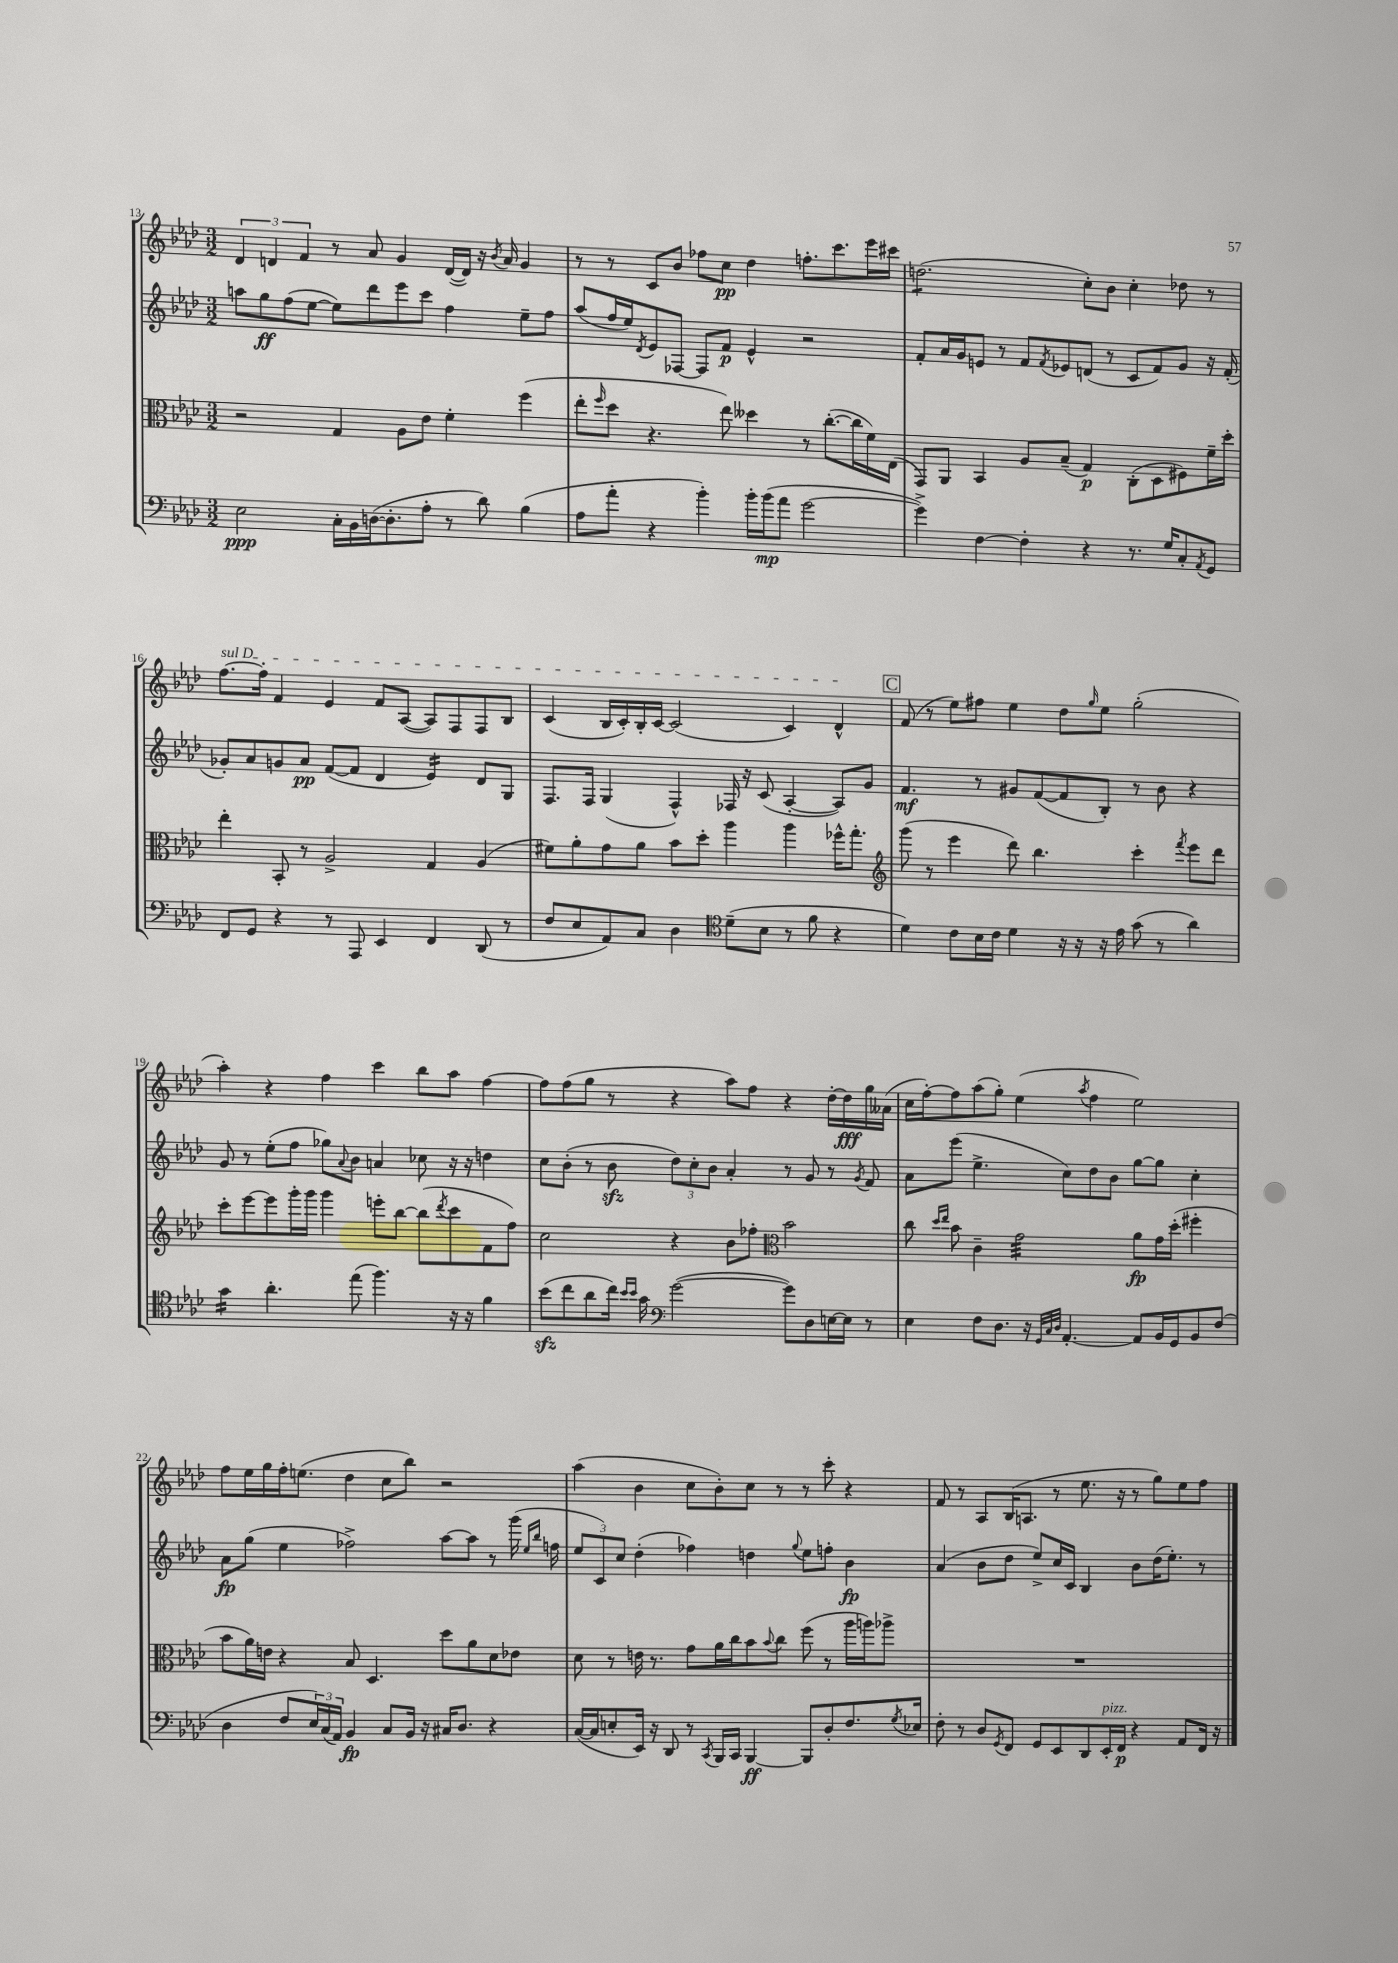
<<
\new StaffGroup <<
\new Staff = "s0" {
    \clef treble \key aes \major \numericTimeSignature \time 3/2
    \tuplet 3/2 { des'4 d'4 f'4 } r8 aes'8 g'4 d'16~( d'16) r16 \acciaccatura { bes'8 } aes'16 g'4 |
    r8 r8 c'8 bes'8 fes''8 c''8\pp des''4 f''8.-. c'''8. ees'''16 cis'''16 |
    d''2.:8( c''8-.) bes'8 c''4-. des''8 r8 |
    \once \override TextSpanner.bound-details.left.text = \markup { \italic "sul D" } f''8.~\startTextSpan f''16-. f'4 ees'4 f'8 aes8~( aes8) f8 f8 bes8 |
    c'4( bes16 c'16-.) bes16-. c'16~ c'2( c'4) des'4-^\stopTextSpan |
    \mark \markup { \box "C" } f'8( r8 ees''8) fis''8 ees''4 des''8 \grace { g''16 } ees''8 g''2-.( |
    aes''4-.) r4 f''4 c'''4 bes''8 aes''8 f''4~ |
    f''8 f''8( g''8 r8 r4 aes''8) f''8 r4 des''16~-. des''16\fff g''16 aeses'16( |
    c''16 f''16~-.) f''8 aes''8( g''8-.) ees''4( \acciaccatura { aes''8 } f''4 ees''2) |
    f''8 ees''16 g''16 f''16-. e''8.( des''4 c''8 bes''8) r2 |
    aes''4( bes'4 c''8 bes'8-.) c''8 r8 r8 c'''8-. r4 |
    f'8 r8 aes8 bes16( a8. r8 ees''8. r16 r8 g''8) ees''8 f''8 \bar "|." |
}
\new Staff = "s1" {
    \clef treble \key aes \major \numericTimeSignature \time 3/2
    a''8 g''8\ff f''8( ees''8~ ees''8) des'''8 ees'''8 c'''8 f''4 ees''8-- f''8 |
    aes''8( f''16 ees''16) \acciaccatura { des'8 } ees'8 fes8~ fes8 f'8\p ees'4-^ r2 |
    f'8-. aes'16 g'16 e'8 r8 f'8 \acciaccatura { f'8 } ees'8 d'8( r8 c'8 f'8) g'8 r16 f'16-.( |
    ges'8-.) aes'8 g'8 aes'8\pp f'8~( f'8 des'4 ees'4:16) des'8 g8 |
    f8. f16 g4( f4-^) fes16 r16 c'8( aes4~-. aes8) g'8 |
    \mark \markup { \box "C" } f'4.\mf r8 gis'8 f'8~( f'8 bes8-.) r8 bes'8 r4 |
    g'8 r8 ees''8-.( f''8 ges''8) \appoggiatura { aes'8 } bes'8 a'4 ces''8 r16 r16 d''4 |
    c''8 bes'8-.( r8 bes'8\sfz \tuplet 3/2 { des''8) c''8-. bes'8 } aes'4-. r8 g'8 r8 \acciaccatura { g'8 } f'8 |
    aes'8 ees'''8( ees''4.-> c''8) des''8 bes'8 g''8~ g''8 c''4-. |
    aes'8\fp g''8( ees''4 fes''2->) aes''8~ aes''8 r8 g'''16( \grace { ees''16 bes''16 } f''16 |
    \tuplet 3/2 { ees''8 c'8) c''8 } des''4-.( fes''4) d''4 \appoggiatura { g''8 } ees''8 f''8-. bes'4\fp |
    aes'4( bes'8 des''8 ees''8->) c''16 c'16 bes4 bes'8 des''16( ees''8.-.) r8 \bar "|." |
}
\new Staff = "s2" {
    \clef alto \key aes \major \numericTimeSignature \time 3/2
    r2 g4 aes8 ees'8 f'4-. f''4( |
    ees''8-. \grace { f''16 } des''8 r4. ees''8) deses''4 r8 c''8.~-.( c''16 f'16) ees16( |
    g,8) aes,8 bes,4 aes8 bes8--( g4\p) c8-.( des8 fis8) f'16-- des''16-. |
    ees''4-. bes,8-. r8 aes2-> g4 aes4( |
    fis'8) aes'8-. g'8 aes'8 bes'8 des''8-. aes''4 aes''4 fes''16-^ g''8.-. |
    \mark \markup { \box "C" } \clef treble g'''8( r8 ees'''4 des'''8) bes''4. c'''4-. \acciaccatura { f'''8 } ees'''8 des'''8 |
    c'''8-. ees'''8~ ees'''8 g'''16-. g'''16 g'''4 e'''8-. bes''8~ bes''8( \acciaccatura { des'''8 } c'''8 f'8 f''8) |
    c''2 r4 bes'8 fes''8-. \clef alto bes'2 |
    c''8 \grace { des''16 ees''16 } bes'8 c'4-- g'2:32 aes'8\fp g'16 des''16-.( fis''4-. |
    bes'8 aes'16) e'16 r4 bes8 des4. des''8 aes'8 des'8 ees'8 |
    des'8 r8 e'16 r8. g'8 aes'16 c''16 bes'8 \appoggiatura { bes'8 } c''8 f''8( r8 aes''16 a''16) aes''8-> |
    R1. \bar "|." |
}
\new Staff = "s3" {
    \clef bass \key aes \major \numericTimeSignature \time 3/2
    ees2\ppp c16-. bes,16 d16~( d8.-. aes8-. r8 des'8) bes4( |
    aes8 aes'8-. r4 bes'4-.) bes'16-. bes'16\mp( aes'8 g'2~ |
    g'4->) f4~ f4-. r4 r8. g16 c8-. \acciaccatura { aes,8 } g,8 |
    f,8 g,8 r4 r8 aes,,8 ees,4 f,4 des,8( r8 |
    f8 ees8 aes,8) c8 des4 \clef tenor des'8--( bes8 r8 f'8 r4 |
    \mark \markup { \box "C" } des'4) c'8 bes16 c'16 des'4 r16 r16 r16 ees'16 g'8( r8 aes'4) |
    g'4:16 aes'4.-. ees''8( f''4.) r16 r16 f'4 |
    bes'8\sfz( c''8 aes'8 c''16) \grace { bes'16 bes'16 } g'16 \clef bass g'2~( g'8) des8 e16~ e16 r8 |
    ees4 f8 des8. r16 \grace { g,32 c32 des32 } aes,4.~-. aes,8 bes,16 g,16 bes,8 f8( |
    des4 f8 \tuplet 3/2 { ees16) c16( aes,16) } bes,4\fp c8 bes,16 r16 cis16 des8. r4 |
    c16~( c16 e8-. ees,16) r16 des,8 r8 \acciaccatura { c,8 } bes,,16 c,16 bes,,4~\ff bes,,8 des8-. f8. \acciaccatura { g8 } ees16 |
    f8-. r8 des8 \acciaccatura { g,8 } f,8 g,8 ees,8 des,8 ees,16-.^\markup { \italic "pizz." } f,16\p r4 aes,8 f,16 r16 \bar "|." |
}
>>
>>
\layout { \context { \Score currentBarNumber = #13 } }
